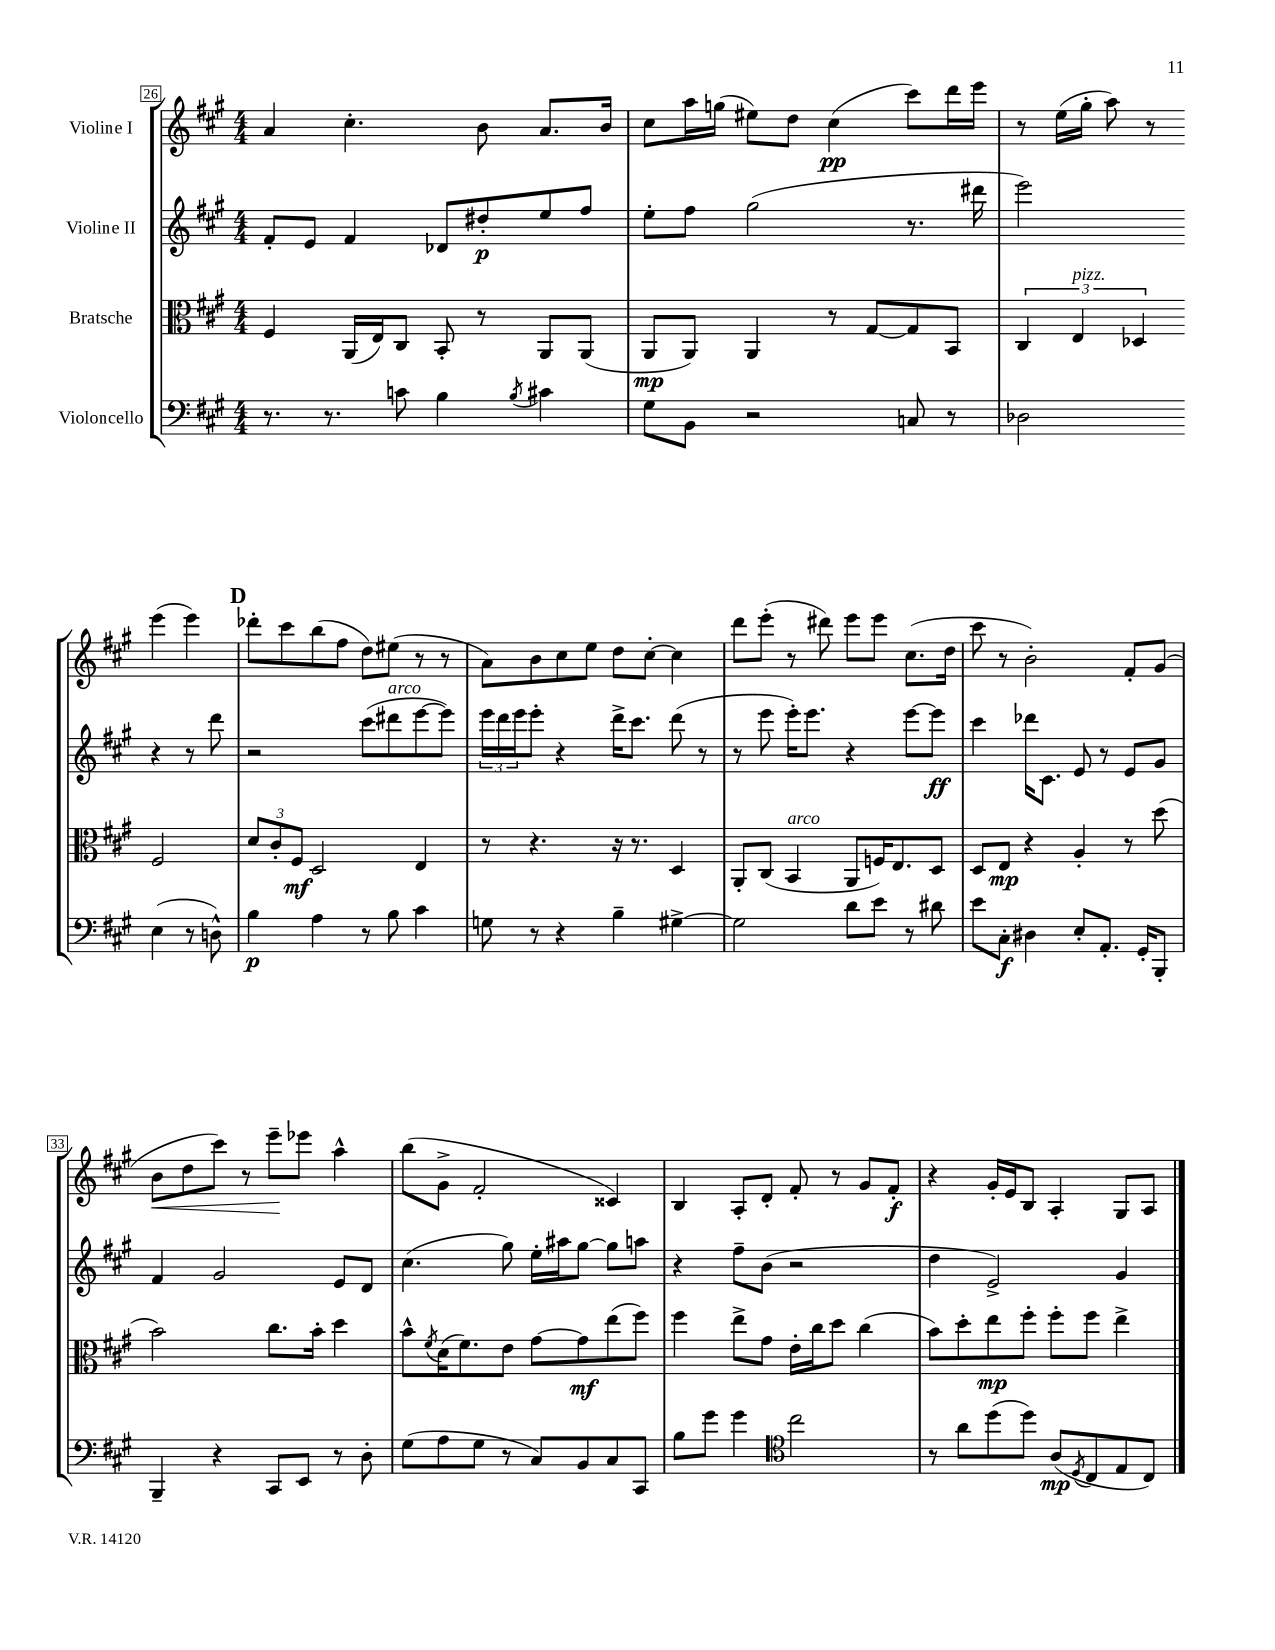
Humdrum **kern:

**kern	**dynam	**kern	**dynam	**kern	**dynam	**kern	**dynam
*part4	*part4	*part3	*part3	*part2	*part2	*part1	*part1
*staff4	*staff4	*staff3	*staff3	*staff2	*staff2	*staff1	*staff1
*I"Violoncello	*	*I"Bratsche	*	*I"Violine II	*	*I"Violine I	*
*clefF4	*	*clefC3	*	*clefG2	*	*clefG2	*
*k[f#c#g#]	*	*k[f#c#g#]	*	*k[f#c#g#]	*	*k[f#c#g#]	*
*M4/4	*	*M4/4	*	*M4/4	*	*M4/4	*
=26	=26	=26	=26	=26	=26	=26	=26
8.r	.	4F#/	.	8f#'/L	.	4a/	.
.	.	.	.	8e/J	.	.	.
8.r	.	.	.	.	.	.	.
.	.	(16AA/LL	.	4f#/	.	4.cc#'\	.
.	.	16E/J)	.	.	.	.	.
8cn\	.	8C#/J	.	.	.	.	.
4B\	.	8BB'/	.	8d-X/L	.	.	.
.	.	8r	.	8dd#X'/	p	8b\	.
8qB/	.	.	.	.	.	.	.
4c#X\	.	8AA/L	.	8ee/	.	8.a/L	.
.	.	(8AA/J	.	8ff#/J	.	.	.
.	.	.	.	.	.	16b/Jk	.
=27	=27	=27	=27	=27	=27	=27	=27
8G#\L	.	8AA/L	mp	8ee'\L	.	8cc#\L	.
8BB\J	.	8AA/J)	.	8ff#\J	.	16aa\L	.
.	.	.	.	.	.	(16ggn\JJ	.
2r	.	4AA/	.	(2gg#\	.	8ee#X\L)	.
.	.	.	.	.	.	8dd\J	.
.	.	8r	.	.	.	(4cc#\	pp
.	.	[8G#/L	.	.	.	.	.
8Cn/	.	8G#/]	.	8.r	.	8ccc#\L)	.
8r	.	8BB/J	.	.	.	16ddd\L	.
.	.	.	.	16ddd#X\	.	16eee\JJ	.
=28	=28	=28	=28	=28	=28	=28	=28
2D-X\	.	6C#/	.	2eee\)	.	8r	.
.	.	.	.	.	.	(16ee\LL	.
!	!	!LO:TX:a:i:t=pizz.	!	!	!	!	!
.	.	6E/	.	.	.	.	.
.	.	.	.	.	.	16gg#'\JJ	.
.	.	.	.	.	.	8aa\)	.
.	.	6D-X/	.	.	.	.	.
.	.	.	.	.	.	8r	.
(4E\	.	2F#/	.	4r	.	(4eee\	.
8r	.	.	.	8r	.	4eee\)	.
8Dn^^\)	.	.	.	8ddd\	.	.	.
!!LO:LB:g=z
!!LO:REH:place=s1:t=D
=29	=29	=29	=29	=29	=29	=29	=29
4B\	p	12d/L	.	2r	.	8ddd-X'\L	.
.	.	12c#'/	.	.	.	.	.
.	.	.	.	.	.	8ccc#\	.
.	.	12F#/J	mf	.	.	.	.
4A\	.	2D/	.	.	.	(8bb\	.
.	.	.	.	.	.	8ff#\J	.
8r	.	.	.	(8ccc#\L	.	8dd\L)	.
!	!	!	!	!LO:TX:a:i:t=arco	!	!	!
8B\	.	.	.	8ddd#X\	.	(8ee#X\J	.
4c#\	.	4E/	.	[8eee\	.	8r	.
.	.	.	.	8eee\J])	.	8r	.
=30	=30	=30	=30	=30	=30	=30	=30
8Gn\	.	8r	.	24eee\LL	.	8a\L)	.
.	.	.	.	24ddd\	.	.	.
.	.	.	.	24eee\J	.	.	.
8r	.	4.r	.	8eee'\J	.	8b\	.
4r	.	.	.	4r	.	8cc#\	.
.	.	.	.	.	.	8ee\J	.
4B~\	.	16r	.	16ddd^\KL	.	8dd\L	.
.	.	8.r	.	8.ccc#\J	.	.	.
.	.	.	.	.	.	[8cc#'\J	.
[4G#X^\	.	4D/	.	(8ddd\	.	4cc#\]	.
.	.	.	.	8r	.	.	.
=31	=31	=31	=31	=31	=31	=31	=31
2G#\]	.	8AA'/L	.	8r	.	8ddd\L	.
.	.	(8C#/J	.	8eee\	.	(8eee'\J	.
!	!	!LO:TX:a:i:t=arco	!	!	!	!	!
.	.	4BB/	.	16eee'\KL)	.	8r	.
.	.	.	.	8.eee\J	.	.	.
.	.	.	.	.	.	8ddd#X\)	.
8d\L	.	8AA/L	.	4r	.	8eee\L	.
8e\J	.	16Fn/K)	.	.	.	8eee\J	.
.	.	8.E/	.	.	.	.	.
8r	.	.	.	[8eee\L	.	(8.cc#\L	.
8d#X\	.	8D/J	.	8eee\J]	ff	.	.
.	.	.	.	.	.	16dd\Jk	.
=32	=32	=32	=32	=32	=32	=32	=32
8e\L	.	8D/L	.	4ccc#\	.	8ccc#\	.
8C#'\J	f	8E/J	mp	.	.	8r	.
4D#X\	.	4r	.	16ddd-X\KL	.	2b'\)	.
.	.	.	.	8.c#\J	.	.	.
8E'/L	.	4A'/	.	8e/	.	.	.
8.AA'/J	.	.	.	8r	.	.	.
.	.	8r	.	8e/L	.	8f#'/L	.
16GG#'/KL	.	.	.	.	.	.	.
8BBB'/J	.	(8dd\	.	8g#/J	.	(8g#/J	.
!!LO:LB:g=z
=33	=33	=33	=33	=33	=33	=33	=33
!	!	!	!	!	!	!	!LO:HP:b
4BBB~/	.	2b\)	.	4f#/	.	8b\L	<
.	.	.	.	.	.	8dd\	.
4r	.	.	.	2g#/	.	8ccc#\J)	.
.	.	.	.	.	.	8r	.
8CC#/L	.	8.cc#\L	.	.	.	8eee~\L	.
8EE/J	.	.	.	.	.	8eee-X\J	[
.	.	16b'\Jk	.	.	.	.	.
8r	.	4dd\	.	8e/L	.	4aa^^\	.
8D'\	.	.	.	8d/J	.	.	.
=34	=34	=34	=34	=34	=34	=34	=34
(8G#\L	.	8b^^\L	.	(4.cc#\	.	(8bb\L	.
.	.	8qf#/	.	.	.	.	.
8A\	.	(16d\K	.	.	.	8g#^\J	.
.	.	8.f#\)	.	.	.	.	.
8G#\J	.	.	.	.	.	2f#'/	.
8r	.	8e\J	.	8gg#\)	.	.	.
8C#/L)	.	[8g#\L	.	16ee'\LL	.	.	.
.	.	.	.	16aa#X\J	.	.	.
8BB/	.	8g#\]	mf	[8gg#\J	.	.	.
8C#/	.	(8ee\	.	8gg#\L]	.	4c##X/)	.
8CC#/J	.	8ff#\J)	.	8aan\J	.	.	.
=35	=35	=35	=35	=35	=35	=35	=35
8B\L	.	4ff#\	.	4r	.	4B/	.
8g#\J	.	.	.	.	.	.	.
4g#\	.	8ee^\L	.	8ff#~\L	.	8A'/L	.
.	.	8g#\J	.	(8b\J	.	8d'/J	.
*clefC4	*	*	*	*	*	*	*
2cc#\	.	16e'\LL	.	2r	.	8f#'/	.
.	.	16cc#\J	.	.	.	.	.
.	.	8dd\J	.	.	.	8r	.
.	.	(4cc#\	.	.	.	8g#/L	.
.	.	.	.	.	.	8f#'/J	f
=36	=36	=36	=36	=36	=36	=36	=36
8r	.	8b\L)	.	4dd\	.	4r	.
8a\L	.	8dd'\	.	.	.	.	.
(8dd\	.	8ee\	mp	2e^/)	.	16g#'/LL	.
.	.	.	.	.	.	16e/J	.
8dd\J)	.	8ff#'\J	.	.	.	8B/J	.
(8A/L	mp	8ff#'\L	.	.	.	4A'/	.
8qD/	.	.	.	.	.	.	.
8C#/	.	8ff#\J	.	.	.	.	.
8E/	.	4ee^\	.	4g#/	.	8G#/L	.
8C#/J)	.	.	.	.	.	8A/J	.
==	==	==	==	==	==	==	==
*-	*-	*-	*-	*-	*-	*-	*-
